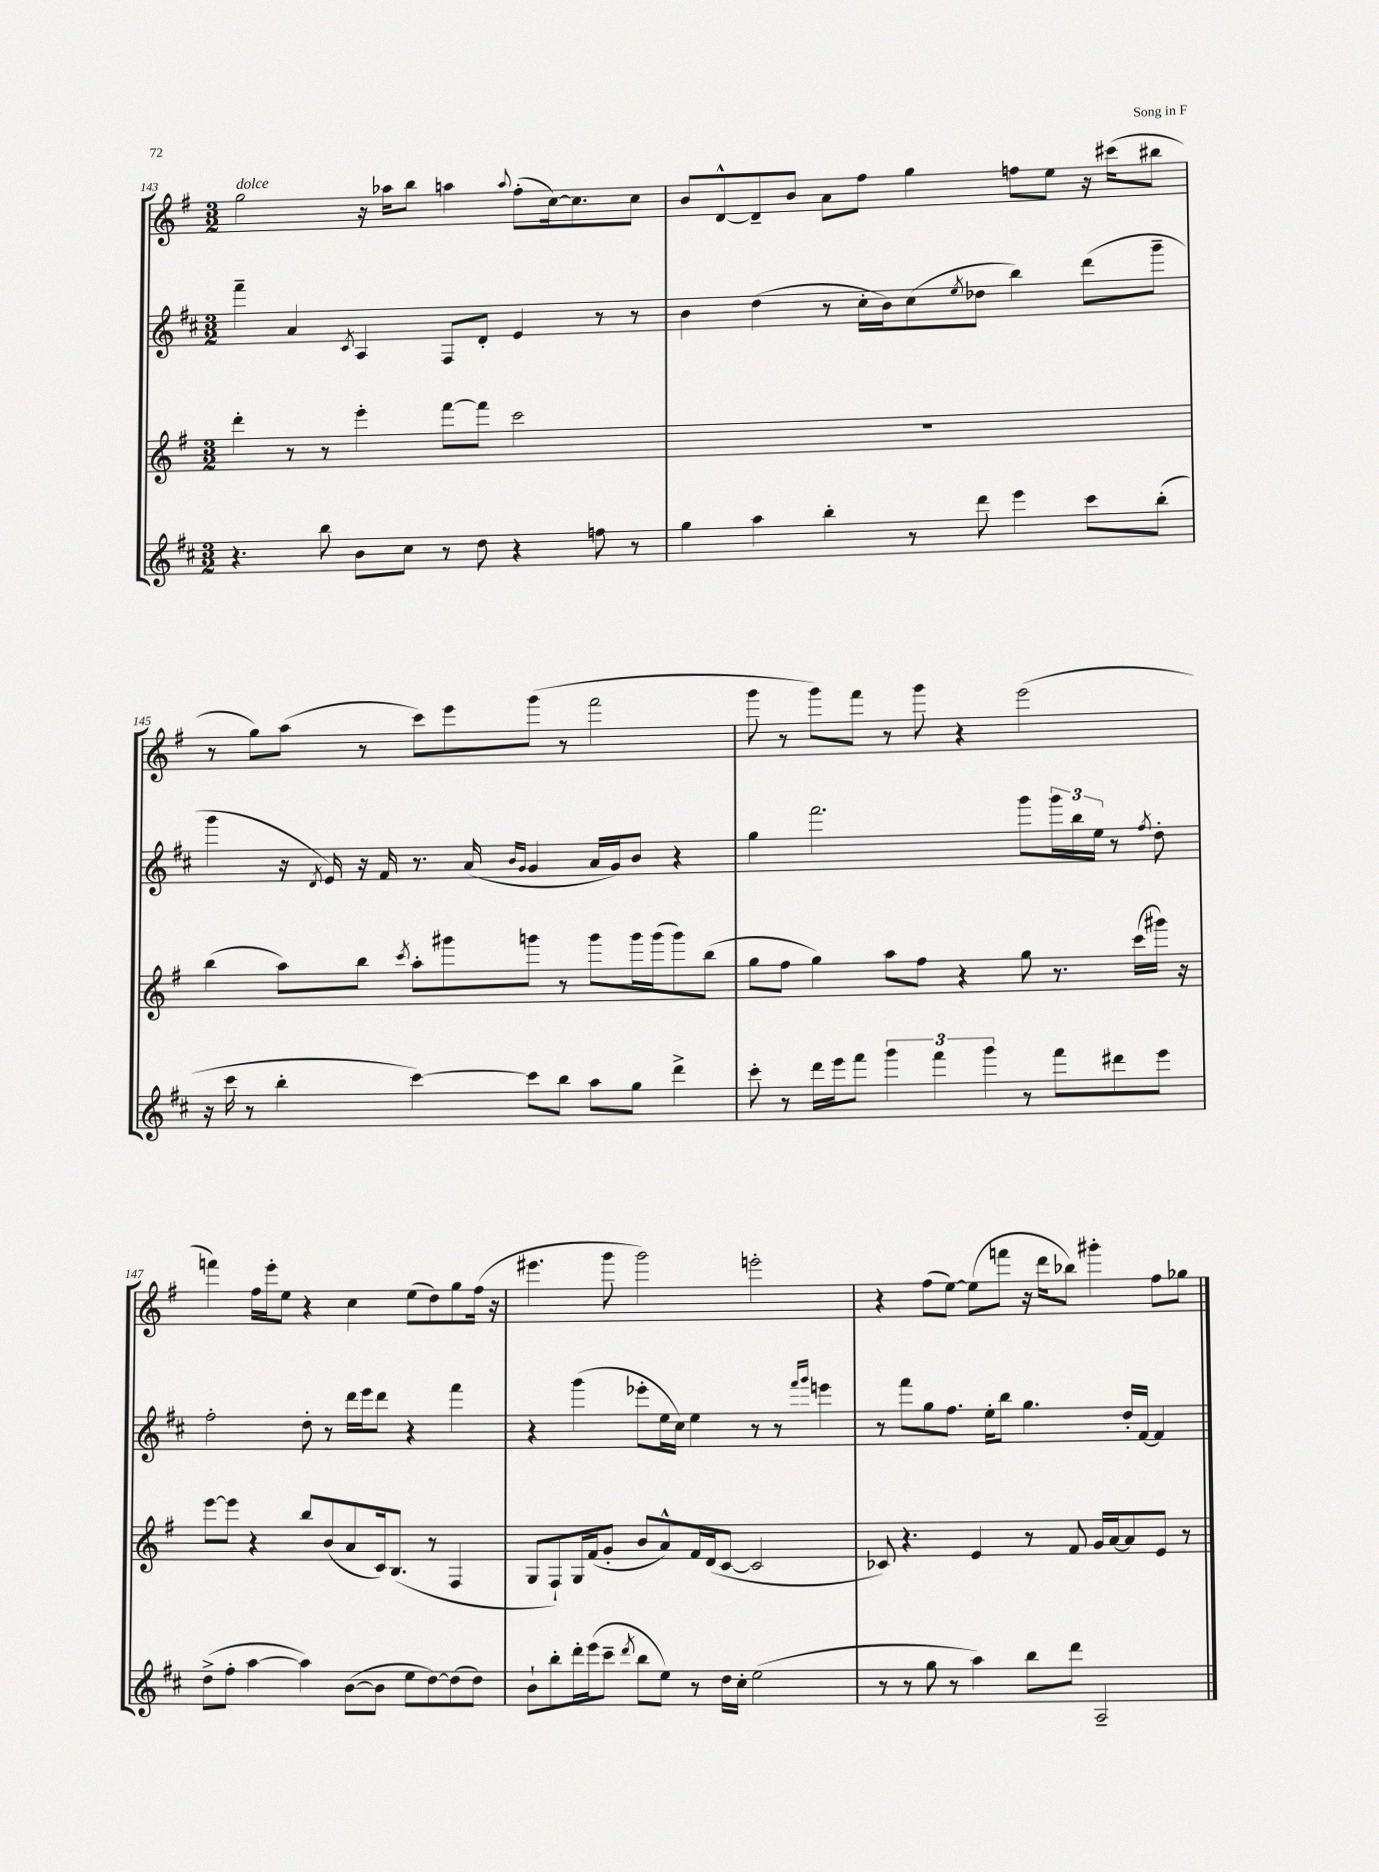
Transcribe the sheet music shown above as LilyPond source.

<<
\new StaffGroup <<
\new Staff = "s0" {
    \clef treble \key g \major \numericTimeSignature \time 3/2
    g''2^\markup { \italic "dolce" } r16 aes''16 b''8 a''4 \appoggiatura { a''8 } fis''8-.( c''16~) c''8. c''8 |
    b'8 d'8~-^ d'8-- b'8 a'8 fis''8 g''4 f''8 e''8 r16 cis'''16( bis''8 |
    r8 g''8) a''8( r8 c'''8) e'''8 g'''8( r8 fis'''2 |
    g'''8 r8 g'''8) fis'''8 r8 g'''8 r4 e'''2( |
    f'''4) fis''16 e'''16-. e''8 r4 c''4 e''8( d''8) g''8 fis''16( r16 |
    eis'''4. g'''8 g'''2) e'''2-. |
    r4 fis''8( e''8~) e''8( f'''8 r16 d'''16 bes''8) gis'''4-. fis''8 ges''8 \bar "|." |
}
\new Staff = "s1" {
    \clef treble \key d \major \numericTimeSignature \time 3/2
    fis'''4-- a'4 \acciaccatura { cis'8 } a4 fis8 d'8-. e'4 r8 r8 |
    b'4 d''4( r8 cis''16-. b'16) cis''8( \acciaccatura { e''8 } des''8 b''4) d'''8( g'''8-- |
    g'''4 r16 \acciaccatura { d'8 } e'16) r16 fis'16 r8. a'16( \grace { b'16 g'16 } g'4 a'16 g'16) b'8 r4 |
    g''4 fis'''2. g'''8 \tuplet 3/2 { g'''16 b''16 e''16 } r8 \acciaccatura { fis''8 } d''8-. |
    fis''2-. d''8-. r8 d'''16 e'''16 d'''8 r4 fis'''4 |
    r4 g'''4( ees'''8-. e''16 cis''16) e''4 r8 r8 \grace { fis'''16 g'''16 } e'''4 |
    r8 fis'''8 g''8 fis''8. e''16-. b''8 g''4. d''16-. fis'16~ fis'4 \bar "|." |
}
\new Staff = "s2" {
    \clef treble \key g \major \numericTimeSignature \time 3/2
    d'''4-. r8 r8 e'''4-. fis'''8~ fis'''8 c'''2 |
    R1. |
    b''4( a''8) b''8 \acciaccatura { c'''8 } a''8-. gis'''8 g'''8 r8 g'''8 g'''16 g'''16( g'''8) b''8( |
    g''8 fis''8 g''4) a''8 fis''8 r4 g''8 r8. c'''16( gis'''16) r16 |
    e'''8~ e'''8 r4 b''8 b'8( a'8 c'16) b8.( r8 fis4 |
    g8 fis8-!) g16 fis'16( g'8-. b'8 a'8-^) fis'16 d'16( c'8~ c'2 |
    ces'8) r4. e'4 r8 fis'8 g'16 a'16~ a'8 e'8 r8 \bar "|." |
}
\new Staff = "s3" {
    \clef treble \key d \major \numericTimeSignature \time 3/2
    r4. b''8 b'8 cis''8 r8 d''8 r4 f''8 r8 |
    g''4 a''4 b''4-. r8 d'''8 e'''4 cis'''8 b''8-.( |
    r16 cis'''16 r8 b''4-. cis'''4~) cis'''8 b''8 a''8 g''8 d'''4-> |
    cis'''8-. r8 d'''16 e'''16 fis'''8 \tuplet 3/2 { g'''4 fis'''4 g'''4 } r8 fis'''8 dis'''8 e'''8 |
    d''8->( fis''8-. a''4~ a''4) b'8~( b'8 e''8 d''8~) d''8( d''8) |
    b'8-! b''8-. d'''16-. e'''16( cis'''8-- \acciaccatura { d'''8 } b''8 e''8) r8 d''16 cis''16-. e''2( |
    r8 r8 g''8 r8 a''4) b''8 d'''8 a2-- \bar "|." |
}
>>
>>
\layout { \context { \Score currentBarNumber = #143 } }
